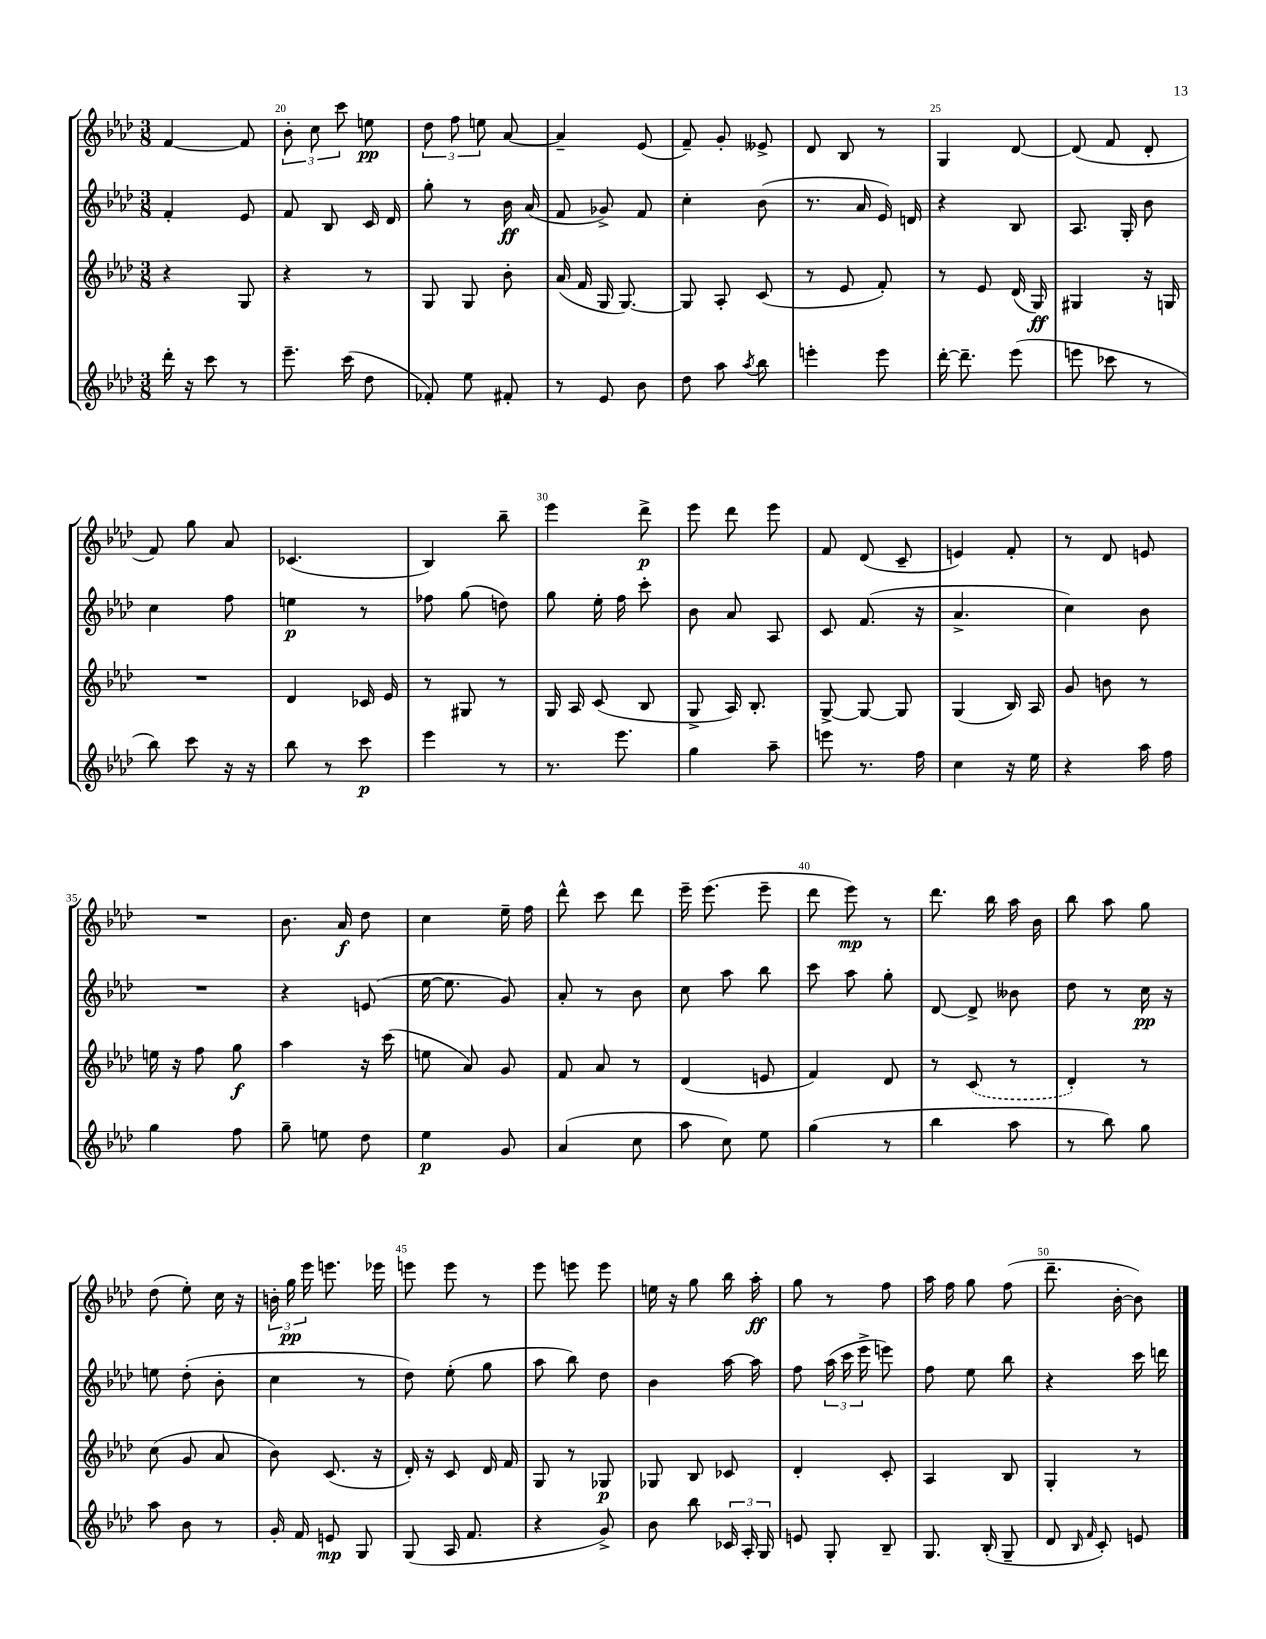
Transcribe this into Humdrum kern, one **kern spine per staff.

**kern	**kern	**kern	**kern
*staff4	*staff3	*staff2	*staff1
*clefG2	*clefG2	*clefG2	*clefG2
*k[b-e-a-d-]	*k[b-e-a-d-]	*k[b-e-a-d-]	*k[b-e-a-d-]
*M3/8	*M3/8	*M3/8	*M3/8
16ddd-'	4r	4f'	[4f
16r	.	.	.
8ccc	.	.	.
8r	8G	8e-	8f]
=	=	=	=
8.eee-~	4r	8f	12b-'
.	.	.	12cc
.	.	8B-	.
.	.	.	12ccc
(16ccc	.	.	.
8dd-	8r	16c	8ee
.	.	16d-	.
=	=	=	=
8f-')	8G	8gg'	12dd-
.	.	.	12ff
8ee-	8G	8r	.
.	.	.	12ee
8f#'	8b-'	16b-	[8a-
.	.	(16a-	.
=	=	=	=
8r	(16a-	8f	4a-~]
.	16f	.	.
8e-	16G	8g-^)	.
.	[8.G)	.	.
8b-	.	8f	(8e-
=	=	=	=
8dd-	8G]	4cc'	8f~)
8aa-	8A-'	.	8g'
8qaa-	.	.	.
8bb-	(8c	(8b-	8e--^
=	=	=	=
4eee'	8r	8.r	8d-
.	8e-	.	8B-
.	.	16a-	.
8eee	8f')	16e-)	8r
.	.	16d	.
=	=	=	=
[16ddd-'	8r	4r	4G
8.ddd-~]	.	.	.
.	8e-	.	.
(8eee-	(16d-	8B-	[8d-
.	16G)	.	.
=	=	=	=
8eee	4G#	8.A-	(8d-]
8ccc-	.	.	8f
.	.	16G'	.
8r	16r	8b-	8d-'
.	16G	.	.
=	=	=	=
8bb-)	4.r	4cc	8f)
8ccc	.	.	8gg
16r	.	8ff	8a-
16r	.	.	.
=	=	=	=
8bb-	4d-	4ee	(4.c-
8r	.	.	.
8ccc	16c-	8r	.
.	16e-	.	.
=	=	=	=
4eee-	8r	8ff-	4B-)
.	8G#	(8gg	.
8r	8r	8dd)	8bb-~
=	=	=	=
8.r	16G	8gg	4eee-
.	16A-	.	.
.	(8c	16ee-'	.
8.eee-	.	16ff	.
.	8B-	8ccc'	8ddd-^
=	=	=	=
4gg	8G^	8b-	8eee-
.	16A-)	8a-	8ddd-
.	8.B-'	.	.
8aa-~	.	8A-	8eee-
=	=	=	=
8eee	[8G^	8c	8f
8.r	8G_	(8.f	(8d-
.	8G]	.	8c~
16ff	.	16r	.
=	=	=	=
4cc	(4G	4.a-^	4e)
16r	16B-)	.	8f'
16ee-	16A-	.	.
=	=	=	=
4r	8g	4cc)	8r
.	8b	.	8d-
16aa-	8r	8b-	8e
16ff	.	.	.
=	=	=	=
4gg	16ee	4.r	4.r
.	16r	.	.
.	8ff	.	.
8ff	8gg	.	.
=	=	=	=
8gg~	4aa-	4r	8.b-
8ee	.	.	.
.	.	.	16a-
8dd-	16r	(8e	8dd-
.	(16ccc	.	.
=	=	=	=
4ee-	8ee	[16ee-	4cc
.	.	8.ee-]	.
.	8a-)	.	.
8g	8g	8g)	16ee-~
.	.	.	16ff
=	=	=	=
(4a-	8f	8a-'	8ddd-^^
.	8a-	8r	8ccc
8cc	8r	8b-	8ddd-
=	=	=	=
8aa-	(4d-	8cc	16eee-~
.	.	.	(8.eee-
8cc)	.	8aa-	.
8ee-	8e	8bb-	8eee-~
=	=	=	=
(4gg	4f)	8ccc	8ddd-
.	.	8aa-	8eee-)
8r	8d-	8gg'	8r
=	=	=	=
4bb-	8r	[8d-	8.ddd-
.	(8c	8d-^]	.
.	.	.	16bb-
8aa-	8r	8b--	16aa-
.	.	.	16b-
=	=	=	=
8r	4d-')	8dd-	8bb-
8bb-)	.	8r	8aa-
8gg	8r	16cc	8gg
.	.	16r	.
=	=	=	=
8aa-	(8cc	8ee	(8dd-
8b-	8g	(8dd-'	8ee-')
8r	8a-	8b-'	16cc
.	.	.	16r
=	=	=	=
16g'	8b-)	4cc	24b'
.	.	.	24gg
16f	.	.	.
.	.	.	24eee-
8e	(8.c	.	8.eee
8G	.	8r	.
.	16r	.	16eee-
=	=	=	=
(8G	16d-')	8dd-)	8eee
.	16r	.	.
16A-	8c	(8ee-'	8eee
8.f	.	.	.
.	16d-	8gg	8r
.	16f	.	.
=	=	=	=
4r	8G	8aa-	8eee-
.	8r	8bb-)	8eee
8g^)	8G-	8dd-	8eee
=	=	=	=
8b-	8G-	4b-	16ee
.	.	.	16r
8bb-	8B-	.	8gg
24c-	8c-	[16aa-	16bb-
24A-'	.	.	.
.	.	16aa-]	16aa-'
24G	.	.	.
=	=	=	=
8e	4d-'	8ff	8gg
8G'	.	(24aa-	8r
.	.	24ccc	.
.	.	24eee-^	.
8B-~	8c'	8eee)	8ff
=	=	=	=
8.G	4A-	8ff	16aa-
.	.	.	16ff
.	.	8ee-	8gg
(16B-'	.	.	.
8G~	8B-	8bb-	(8ff
=	=	=	=
8d-	4G'	4r	8.ddd-~
16qqB-	.	.	.
16qqf	.	.	.
8c')	.	.	.
.	.	.	[16b-'
8e	8r	16ccc	8b-])
.	.	16ddd	.
==	==	==	==
*-	*-	*-	*-
